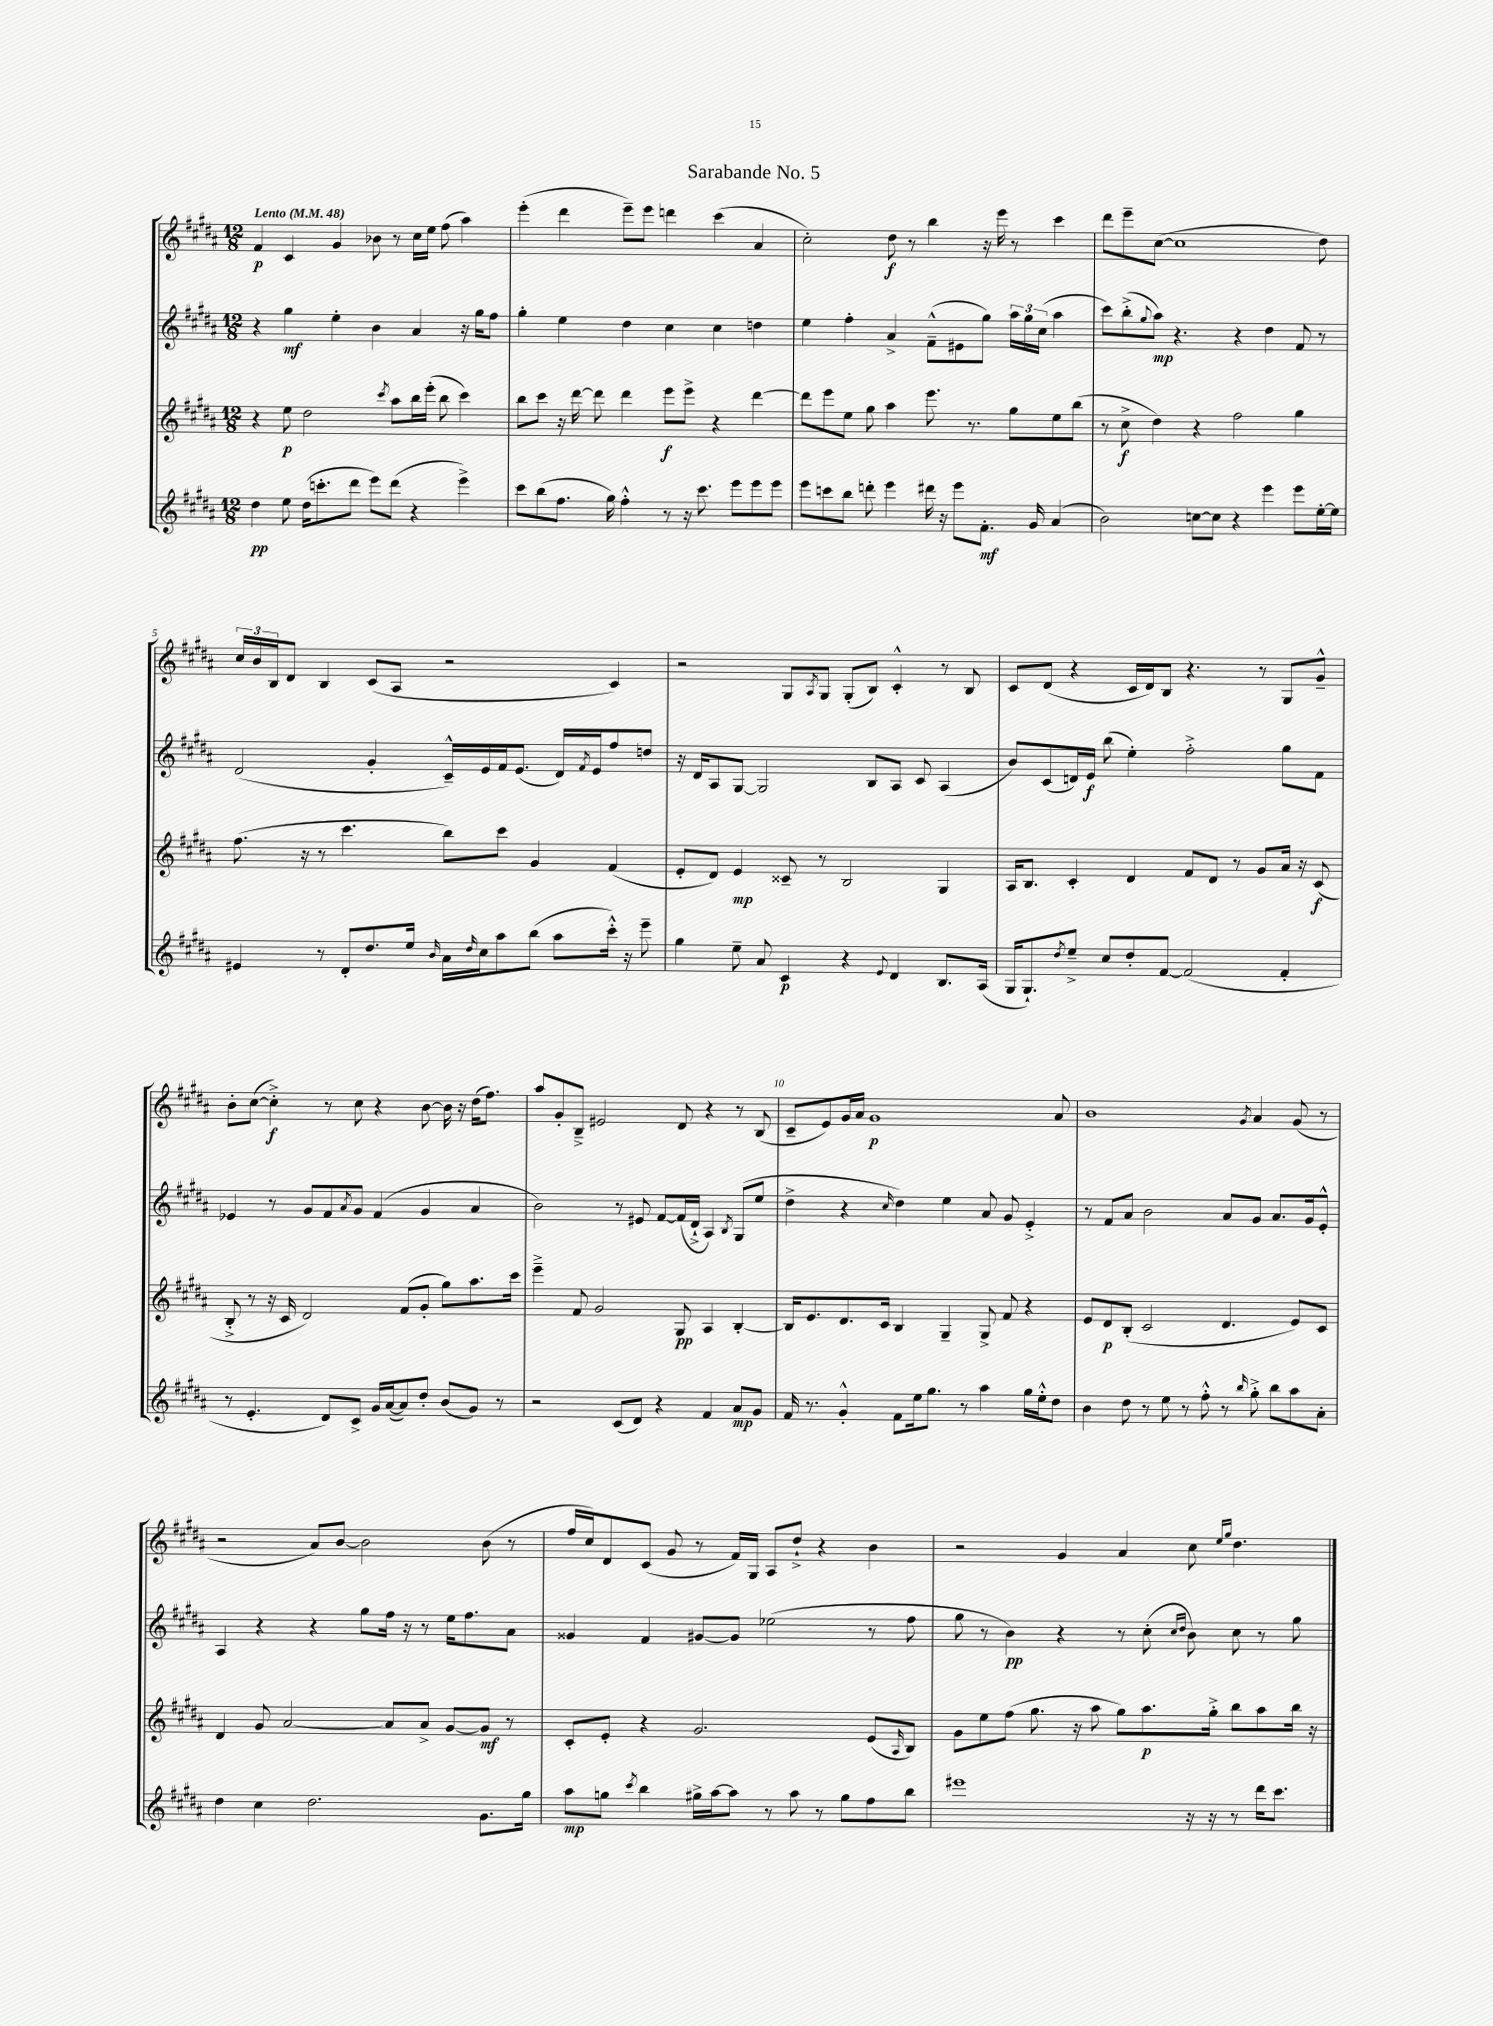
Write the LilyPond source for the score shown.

\header { title = "Sarabande No. 5" }
<<
\new StaffGroup <<
\new Staff = "s0" {
    \clef treble \key b \major \numericTimeSignature \time 12/8 \tempo "Lento" 4 = 48
    fis'4\p cis'4 gis'4 bes'8 r8 cis''16 e''16 fis''8( ais''4) |
    e'''4-.( dis'''4 e'''8--) e'''8 d'''4 cis'''4( ais'4 |
    cis''2-.) dis''8\f r8 b''4 r16 e'''16 r8 cis'''4 |
    dis'''8 e'''8-- cis''8~( cis''1 dis''8) |
    \tuplet 3/2 { cis''16 b'16 b16 } dis'8 b4 cis'8( ais8 r2 cis'4) |
    r2 gis8 \acciaccatura { ais8 } gis8 gis8-.( b8) cis'4-.-^ r8 b8 |
    cis'8 dis'8( r4 cis'16 dis'16) b8 r4. r8 gis8 gis'8---^ |
    b'8-. cis''8~( cis''4-.->\f) r8 cis''8 r4 b'8~ b'16 r16 dis''16( fis''8.) |
    ais''8 gis'8-. b8---> eis'2 dis'8 r4 r8 b8( |
    cis'8-- e'8) gis'16 ais'16 gis'1\p ais'8 |
    b'1 \acciaccatura { gis'8 } ais'4 gis'8( r8 |
    r2 ais'8) b'8~ b'2 b'8( r8 |
    fis''16 cis''16) dis'8 cis'8( gis'8 r8 fis'16) gis16 ais8 dis''8-!-> r4 b'4 |
    r2 gis'4 ais'4 cis''8 \grace { e''16 gis''16 } dis''4. \bar "|." |
}
\new Staff = "s1" {
    \clef treble \key b \major \numericTimeSignature \time 12/8
    r4 gis''4\mf e''4-. b'4 ais'4 r16 gis''16 fis''8 |
    gis''4-. e''4 dis''4 cis''4 cis''4 d''4 |
    e''4 fis''4-. ais'4-> fis'8---^( eis'8 gis''8) \tuplet 3/2 { ais''16 gis''16 cis''16( } ais''4 |
    cis'''8) b''8-.->( \appoggiatura { gis''8 } ais''8\mp) r4. r4 dis''4 fis'8 r8 |
    dis'2( gis'4-. cis'16---^) e'16 fis'16 e'8.( dis'16) \acciaccatura { fis'8 } e'16 fis''8 d''8 |
    r16 dis'16 ais8 gis8~ gis2 b8 ais8 cis'8 ais4( |
    b'8) cis'8( d'16) e'16\f b''8( e''4-.) fis''2-.-> gis''8 fis'8 |
    ees'4 r8 gis'8 fis'8 \acciaccatura { ais'8 } gis'8 fis'4( gis'4 ais'4 |
    b'2) r8 eis'8 fis'8~ fis'16( dis'16-!-> ais4) \acciaccatura { b8 } gis8( e''8 |
    dis''4-> r4 \grace { cis''16 } dis''4) e''4 ais'8 gis'8 e'4-.-> |
    r8 fis'8 ais'8 b'2 ais'8 gis'8 ais'8. gis'16 e'8-.-^ |
    ais4 r4 r4 gis''8 fis''16 r16 r8 e''16 fis''8. ais'8 |
    gisis'4 fis'4 gis'8~ gis'8 ees''2( r8 fis''8 |
    gis''8 r8 b'4\pp) r4 r8 cis''8-.( \grace { cis''16 dis''16 } b'8) cis''8 r8 gis''8 \bar "|." |
}
\new Staff = "s2" {
    \clef treble \key b \major \numericTimeSignature \time 12/8
    r4 e''8\p dis''2 \acciaccatura { cis'''8 } ais''8 b''16 e'''16-.( b''8 cis'''4) |
    b''8 cis'''8 r16 dis'''16~ dis'''8 dis'''4 e'''8\f e'''8-> r4 dis'''4~ |
    dis'''8 e'''8 e''8 gis''8 ais''4 e'''8. r8. gis''8 e''8 b''8( |
    r8 cis''8->\f dis''4) r4 fis''2 gis''4 |
    fis''8.( r16 r8 cis'''4. b''8) cis'''8 gis'4 fis'4( |
    e'8-. dis'8) e'4\mp cisis'8-- r8 b2 gis4 |
    ais16 b8. cis'4-. dis'4 fis'8 dis'8 r8 gis'8 ais'16 r16 cis'8\f( |
    b8-.-> r8 r16 cis'16 dis'2) fis'8( gis'8-. gis''8) ais''8. cis'''16 |
    e'''4---> fis'8 gis'2 gis8\pp ais4 b4~-. |
    b16 e'8. dis'8. cis'16 b4 gis4-- gis8-> fis'8 r4 |
    e'8 dis'8\p b8-.( cis'2 dis'4. e'8) cis'8 |
    dis'4 gis'8 ais'2~ ais'8 ais'8-> gis'8~ gis'8\mf r8 |
    cis'8-. e'8-. r4 gis'2. e'8( \grace { ais16 } b8) |
    gis'8 e''8 fis''8( gis''8. r16 ais''8 gis''8) ais''8.\p gis''16-.-> b''8 ais''8 b''16 r16 \bar "|." |
}
\new Staff = "s3" {
    \clef treble \key b \major \numericTimeSignature \time 12/8
    dis''4\pp e''8 dis''16( c'''8.-. dis'''8 e'''8) dis'''8( r4 e'''4->) |
    cis'''8 b''8( fis''8. gis''16) fis''4-.-^ r8 r16 cis'''8. e'''8 e'''8 e'''8 |
    e'''8 c'''8 b''8 d'''8-. e'''4 dis'''16 r16 e'''8 fis'8.-.\mf gis'16 ais'4( |
    b'2) c''8~ c''8 r4 e'''4 e'''8 e''16~-. e''16 |
    eis'4 r8 dis'8-. dis''8. e''16 \grace { b'16 } ais'16 \grace { dis''16 } cis''16 ais''8 b''8( ais''8 cis'''16-.-^) r16 e'''8-- |
    gis''4 e''8-- ais'8 cis'4\p r4 \appoggiatura { e'8 } dis'4 b8. ais16( |
    gis16 gis8.-!) \acciaccatura { dis''8 } e''8---> cis''8 dis''8-. fis'8~ fis'2( fis'4-. |
    r8 e'4.-. dis'8) cis'8-> gis'16 ais'16~( ais'8) dis''8-. b'8( gis'8) r8 |
    r2 cis'8( dis'8) r4 fis'4 ais'8\mp gis'8 |
    fis'16 r8. gis'4-.-^ fis'8 e''16 gis''8. r8 ais''4 gis''16 e''16-.-^ dis''8 |
    b'4 dis''8 r8 e''8 r8 fis''8-.-^ r8 \grace { b''16 } gis''8-.-> b''8 ais''8 ais'8-. |
    dis''4 cis''4 dis''2. gis'8. gis''16 |
    ais''8\mp g''8 \acciaccatura { cis'''8 } b''4 gis''16-> ais''16~ ais''8 r8 ais''8 r8 gis''8 fis''8 b''8 |
    eis'''1 r16 r16 r8 dis'''16 cis'''8. \bar "|." |
}
>>
>>
\layout { \context { \Score \override BarNumber.break-visibility = ##(#f #t #t) barNumberVisibility = #(every-nth-bar-number-visible 5) } }
